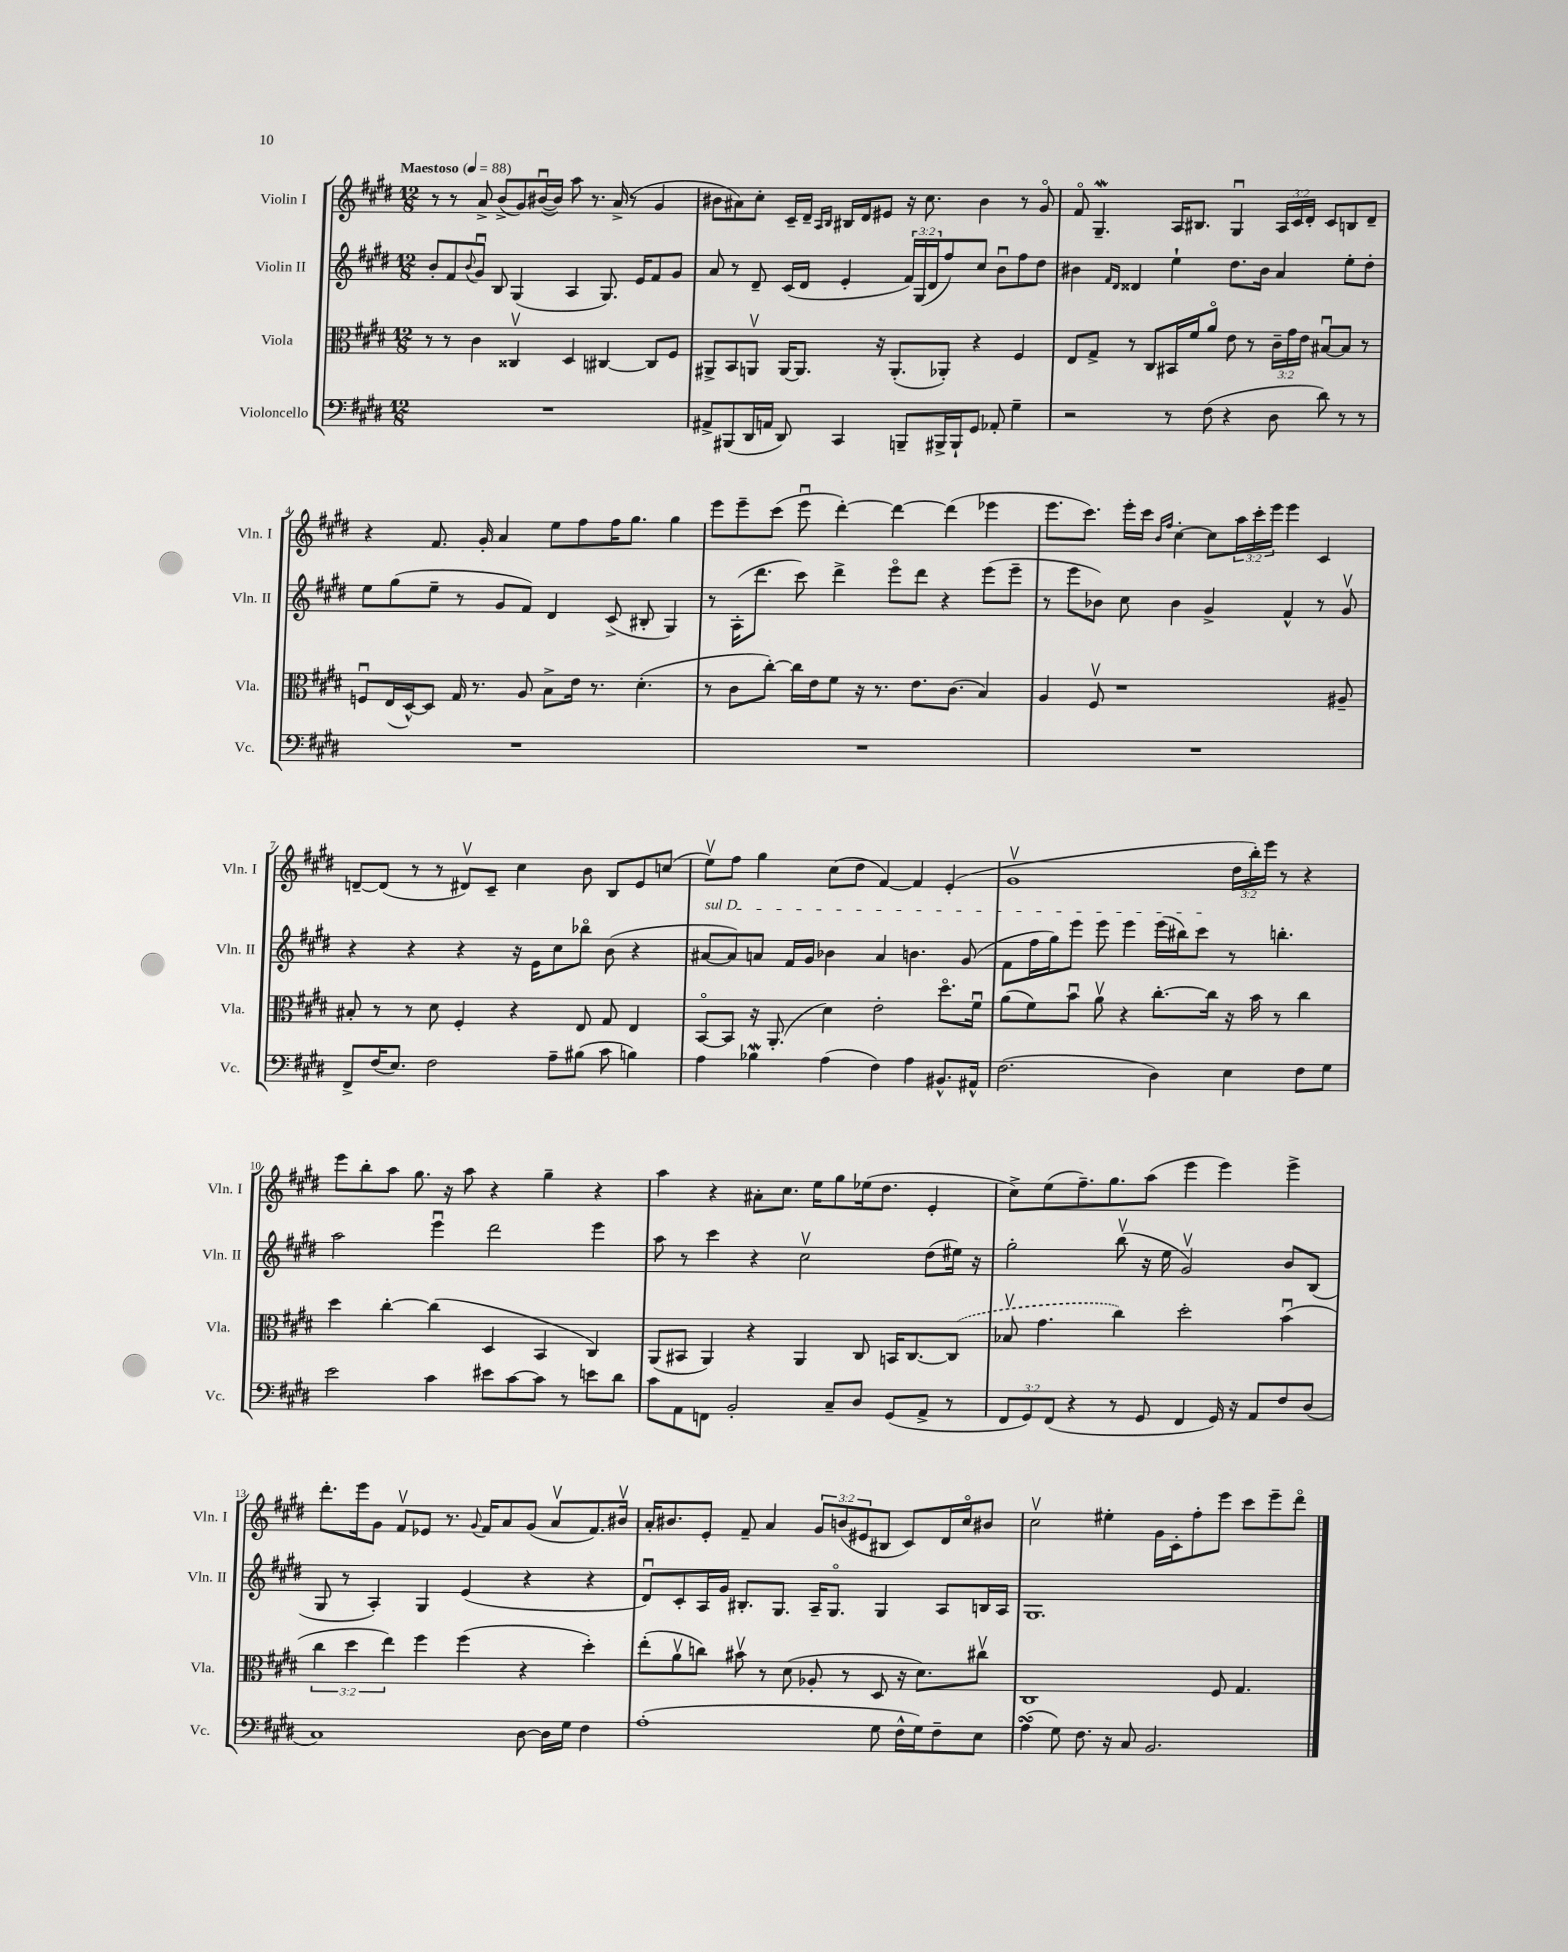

**kern	**kern	**kern	**kern
*part4	*part3	*part2	*part1
*staff4	*staff3	*staff2	*staff1
*I"Violoncello	*I"Viola	*I"Violin II	*I"Violin I
*I'Vc.	*I'Vla.	*I'Vln. II	*I'Vln. I
*clefF4	*clefC3	*clefG2	*clefG2
*k[f#c#g#d#]	*k[f#c#g#d#]	*k[f#c#g#d#]	*k[f#c#g#d#]
*M12/8	*M12/8	*M12/8	*M12/8
*MM88	*MM88	*MM88	*MM88
=1	=1	=1	=1
!	!	!	!LO:TX:a:B:t=Maestoso
1.r	8r	8b'/L	8r
.	8r	8f#/	8r
.	.	8qqb/	.
.	4c#\	8g#u/J	8a^/
.	.	8B/	(8b^/L
.	4C##Xv/	(4G#/	8g#/)
.	.	.	([16b#Xu/L
.	.	.	16b#/JJ])
.	4D#/	4A/	8aa\
.	.	.	8.r
.	[4C#X/	8.G#/)	.
.	.	.	(16a^/
.	.	.	8r
.	.	16e/KL	.
.	8C#/L]	8f#/	4g#/
.	8F#/J	8g#/J	.
=2	=2	=2	=2
8AA#X^/L	8AA#X^/L	8a/	8b#X\L
(8BBB#X/	8BB/	8r	8a#X\)
16DD#/L	8AAnv/J	8d#~/	8cc#'\J
16AAn/JJ	.	.	.
8DD#/)	[16AA/KL	(16c#/LL	16c#~/LL
.	8.AA/J]	16d#/JJ	16d#~/JJ
.	.	.	16qqA/LL
.	.	.	16qqB/JJ
4CC#/	.	4e'/	16B#X/LL
.	.	.	16d#/J
.	16r	.	8e#X/J
.	(8.AA'/L	.	.
8BBBn~/L	.	24f#/LL)	16r
.	.	(24G#/	.
.	.	.	8.cc#\
.	.	24d#/J	.
16BBB#X^/L	8AA-X'/J)	8ff#/)	.
16BBB#`/J	.	.	.
8GG#/J	4r	8cc#/J	4b#\
8AA-X'/	.	8bu\L	.
4G#~\	4F#/	8ff#\	8r
.	.	8dd#\J	8g#/
=3	=3	=3	=3
2r	8E/L	4b#X\	8f#/
.	8G#^/J	.	4.G#W~/
.	.	16qqf#/LL	.
.	.	16qqd#/JJ	.
.	8r	4d##X/	.
.	8C#/L	.	.
8r	16BB#X/L	4ee`\	16A/KL
.	16f#/J	.	8.B#X/J
(8F#\	8a/J	.	.
4r	8e\	8.dd#\L	4G#u/
.	8r	.	.
.	.	16b#\Jk	.
8D#\	24c#~\LL	4a/	24A/LL
.	24g#\	.	24c#/
.	24e\JJ	.	24d#'/JJ
8d#\)	[8B#Xu/L	.	8c#/L
8r	8B#/J]	8ee'\L	8Bn/
8r	8r	8dd#'\J	8d#~/J
!!LO:LB:g=z
=4	=4	=4	=4
1.r	8Fnu/L	8ee\L	4r
.	(16E/L	(8gg#\	.
.	[16D#^^/J)	.	.
.	8D#/J]	8ee~\J	8.f#/
.	16G#/	8r	.
.	8.r	.	16g#'/
.	.	8g#/L	4a/
.	8A/	8f#/J)	.
.	8B^\L	4d#/	8ee\L
.	16e\Jk	.	8ff#\
.	8.r	.	.
.	.	(8c#^/	16ff#\K
.	.	.	8.gg#\J
.	(4.d#'\	8B#X'/	.
.	.	4G#/)	4gg#\
=5	=5	=5	=5
1.r	8r	8r	8eee\L
.	8c#\L	(16A'\KL	8eee~\
.	.	8.ddd#\J	.
.	[8cc#'\J)	.	(8ccc#\J
.	16cc#\LL]	8ccc#\)	8eeeu\
.	16e\J	.	.
.	8f#\J	4ddd#^\	[4ddd#'\)
.	16r	.	.
.	8.r	.	.
.	.	8eee\L	4ddd#\_
.	8.e\L	8ddd#\J	.
.	.	4r	(4ddd#\]
.	(8.c#\J	.	.
.	4B/)	(8eee\L	4eee-X\
.	.	8eee~\J	.
=6	=6	=6	=6
1.r	4A/	8r	8.eee\L
.	.	8eee\L	.
.	.	.	8.ccc#\J)
.	8F#v/	8b-X\J)	.
.	1r	8cc#\	16eee'\LL
.	.	.	16ccc#\JJ
.	.	.	16qqb/LL
.	.	.	16qqff#/JJ
.	.	4b-\	[4cc#'\
.	.	4g#^/	8cc#\L]
.	.	.	24aa\L
.	.	.	24ccc#'\
.	.	.	24eee\JJ
.	.	4f#^^/	4eee\
.	.	8r	4c#/
.	8A#X~/	8g#v/	.
!!LO:LB:g=z
=7	=7	=7	=7
8FF#^/L	8B#X'/	4r	[8dn~/L
(16F#/K	8r	.	(8d/J]
8.E/J)	.	.	.
.	8r	4r	8r
2F#\	8d#\	.	8r
.	4F#'/	4r	8d#Xv/L)
.	.	.	8c#~/J
.	4r	16r	4cc#\
.	.	16e\KL	.
8A~\L	.	8cc#\	.
(8B#X\J	8E/	8bb-X\J	8b\
8c#\	8G#/	(8b\	8B/L
4Bn\)	4E/	4r	8e/
.	.	.	(8ccn/J
=8	=8	=8	=8
!	!	!LO:TX:a:i:t=sul D	!
4A\	[8BB/L	[8a#X/L	8eev\L)
.	8BB/J]	8a#/])	8ff#\J
4B-Xw\	16r	8an/J	4gg#\
.	(8.AA'/	.	.
.	.	16f#/LL	.
.	.	16g#/JJ	.
(4A\	4d#\)	4b-X\	(8cc#\L
.	.	.	8dd#\J
4F#\)	2e'\	4a/	[4f#/)
4A\	.	4.bn\	4f#/]
8.BB#X^^/L	8.dd#\L	.	(4e'/
.	.	(8g#/	.
16AA#X^^/Jk	16f#u\Jk	.	.
=9	=9	=9	=9
(2.F#\	(8a\L	8f#\L	1g#v
.	8f#\)	16ff#\L	.
.	.	16gg#\J)	.
.	8bu\J	8eee\J	.
.	8av\	8eee\	.
.	4r	4eee\	.
4D#\)	[8.cc#'\L	(16eee\LL	.
.	.	16bb#X\J)	.
.	.	8ccc#\J	.
.	16cc#\Jk]	.	.
4E\	16r	8r	24dd#\LL
.	.	.	24bb'\)
.	16b\	.	.
.	.	.	24eee\JJ
.	8r	4.bbn'\	8r
8F#\L	4cc#\	.	4r
8G#\J	.	.	.
!!LO:LB:g=z
=10	=10	=10	=10
2e\	4dd#\	2aa\	8eee\L
.	.	.	8bb'\
.	[4cc#'\	.	8aa\J
.	.	.	8.gg#\
4c#\	(4cc#\]	4eeeu\	.
.	.	.	16r
.	.	.	8aa\
8e#X\L	4D#/	2ddd#\	4r
[8c#\	.	.	.
8c#\J]	4BB/	.	4gg#~\
8r	.	.	.
8en\L	4C#/)	4eee\	4r
8d#\J	.	.	.
=11	=11	=11	=11
8c#\L	(8AA/L	8aa\	4aa\
8AA\	8BB#X/J	8r	.
8FFn\J	4AA/)	4ccc#\	4r
2BB'/	.	.	.
.	4r	4r	8a#X'\L
.	.	.	8.cc#\J
.	4AA/	2cc#v\	.
.	.	.	16ee\KL
8C#~/L	.	.	8gg#\
8D#/J	8C#/	.	(16ee-X\k
.	.	.	8.dd#\J
(8GG#/L	16BBn/KL	.	.
.	[8.C#/	.	.
8AA^/J	.	(8dd#\L	4e'/
8r	(8C#/J]	16ee#X\Jk)	.
.	.	16r	.
=12	=12	=12	=12
12FF#/L	8B-Xv/	2gg#'\	8cc#^\L)
12GG#/)	.	.	.
.	4.g#\	.	(8ee\
(12FF#/J	.	.	.
4r	.	.	8.ff#~\)
.	.	.	8.gg#\
8r	4cc#\)	(8bbv\	.
8GG#/	.	16r	(8aa\J
.	.	16ee\	.
4FF#/	2dd#'\	2g#v/)	4eee\
16GG#/)	.	.	4eee\)
16r	.	.	.
8AA/L	.	.	.
8F#/	(4bu\	8b/L	4eee^\
(8D#/J	.	(8B/J	.
!!LO:LB:g=z
=13	=13	=13	=13
1C#)	6cc#\	8G#/	8.ddd#'\L
.	.	8r	.
.	6dd#\	.	.
.	.	.	16eee\k
.	.	4A'/)	8g#\J
.	6ee\)	.	.
.	.	.	8f#v/L
.	4ff#\	4G#/	8e-X/J
.	.	.	8.r
.	(4ff#\	(4e/	.
.	.	.	8qqg#/
.	.	.	16f#/KL
.	.	.	8a/
[8D#\	4r	4r	(8g#/J
16D#\LL]	.	.	8av/L
16G#\JJ	.	.	.
4F#\	4dd#'\)	4r	8.f#/)
.	.	.	16b#Xv/Jk
=14	=14	=14	=14
(1A'	(8ee'\L	8d#u/L)	16a'/KL
.	.	.	8.b#X/
.	8av\	8c#'/	.
.	8ccn\J)	16A/L	8e'/J
.	.	16g#/JJ	.
.	8b#Xv\	8.B#X'/L	8f#~/
.	8r	.	4a/
.	.	8.G#/J	.
.	(8d#\	.	.
.	8A-X'/	16A~/KL	12g#/L
.	.	8.G#/J	.
.	.	.	(12bn/
.	8r	.	.
.	.	.	12e#X/
8G#\	8D#/	4G#/	8B#X/J
16F#^^\LL	16r	.	8c#/L)
16G#\J)	8.d#\L)	.	.
8F#~\	.	8A/L	16d#/L
.	.	.	16cc#/J
8E\J	8cc#Xv\J	16Bn/L	8b#X/J
.	.	16A/JJ	.
=15	=15	=15	=15
(4AsSSs\	1C#	1.G#	2cc#v\
8G#\)	.	.	.
8.F#\	.	.	.
.	.	.	4ee#X'\
16r	.	.	.
8C#/	.	.	.
2.BB/	.	.	16g#\LL
.	.	.	16c#'\J
.	.	.	8ff#'\
.	8F#/	.	8eee\J
.	4.G#/	.	8ccc#\L
.	.	.	8eee~\
.	.	.	8ddd#\J
==	==	==	==
*-	*-	*-	*-
